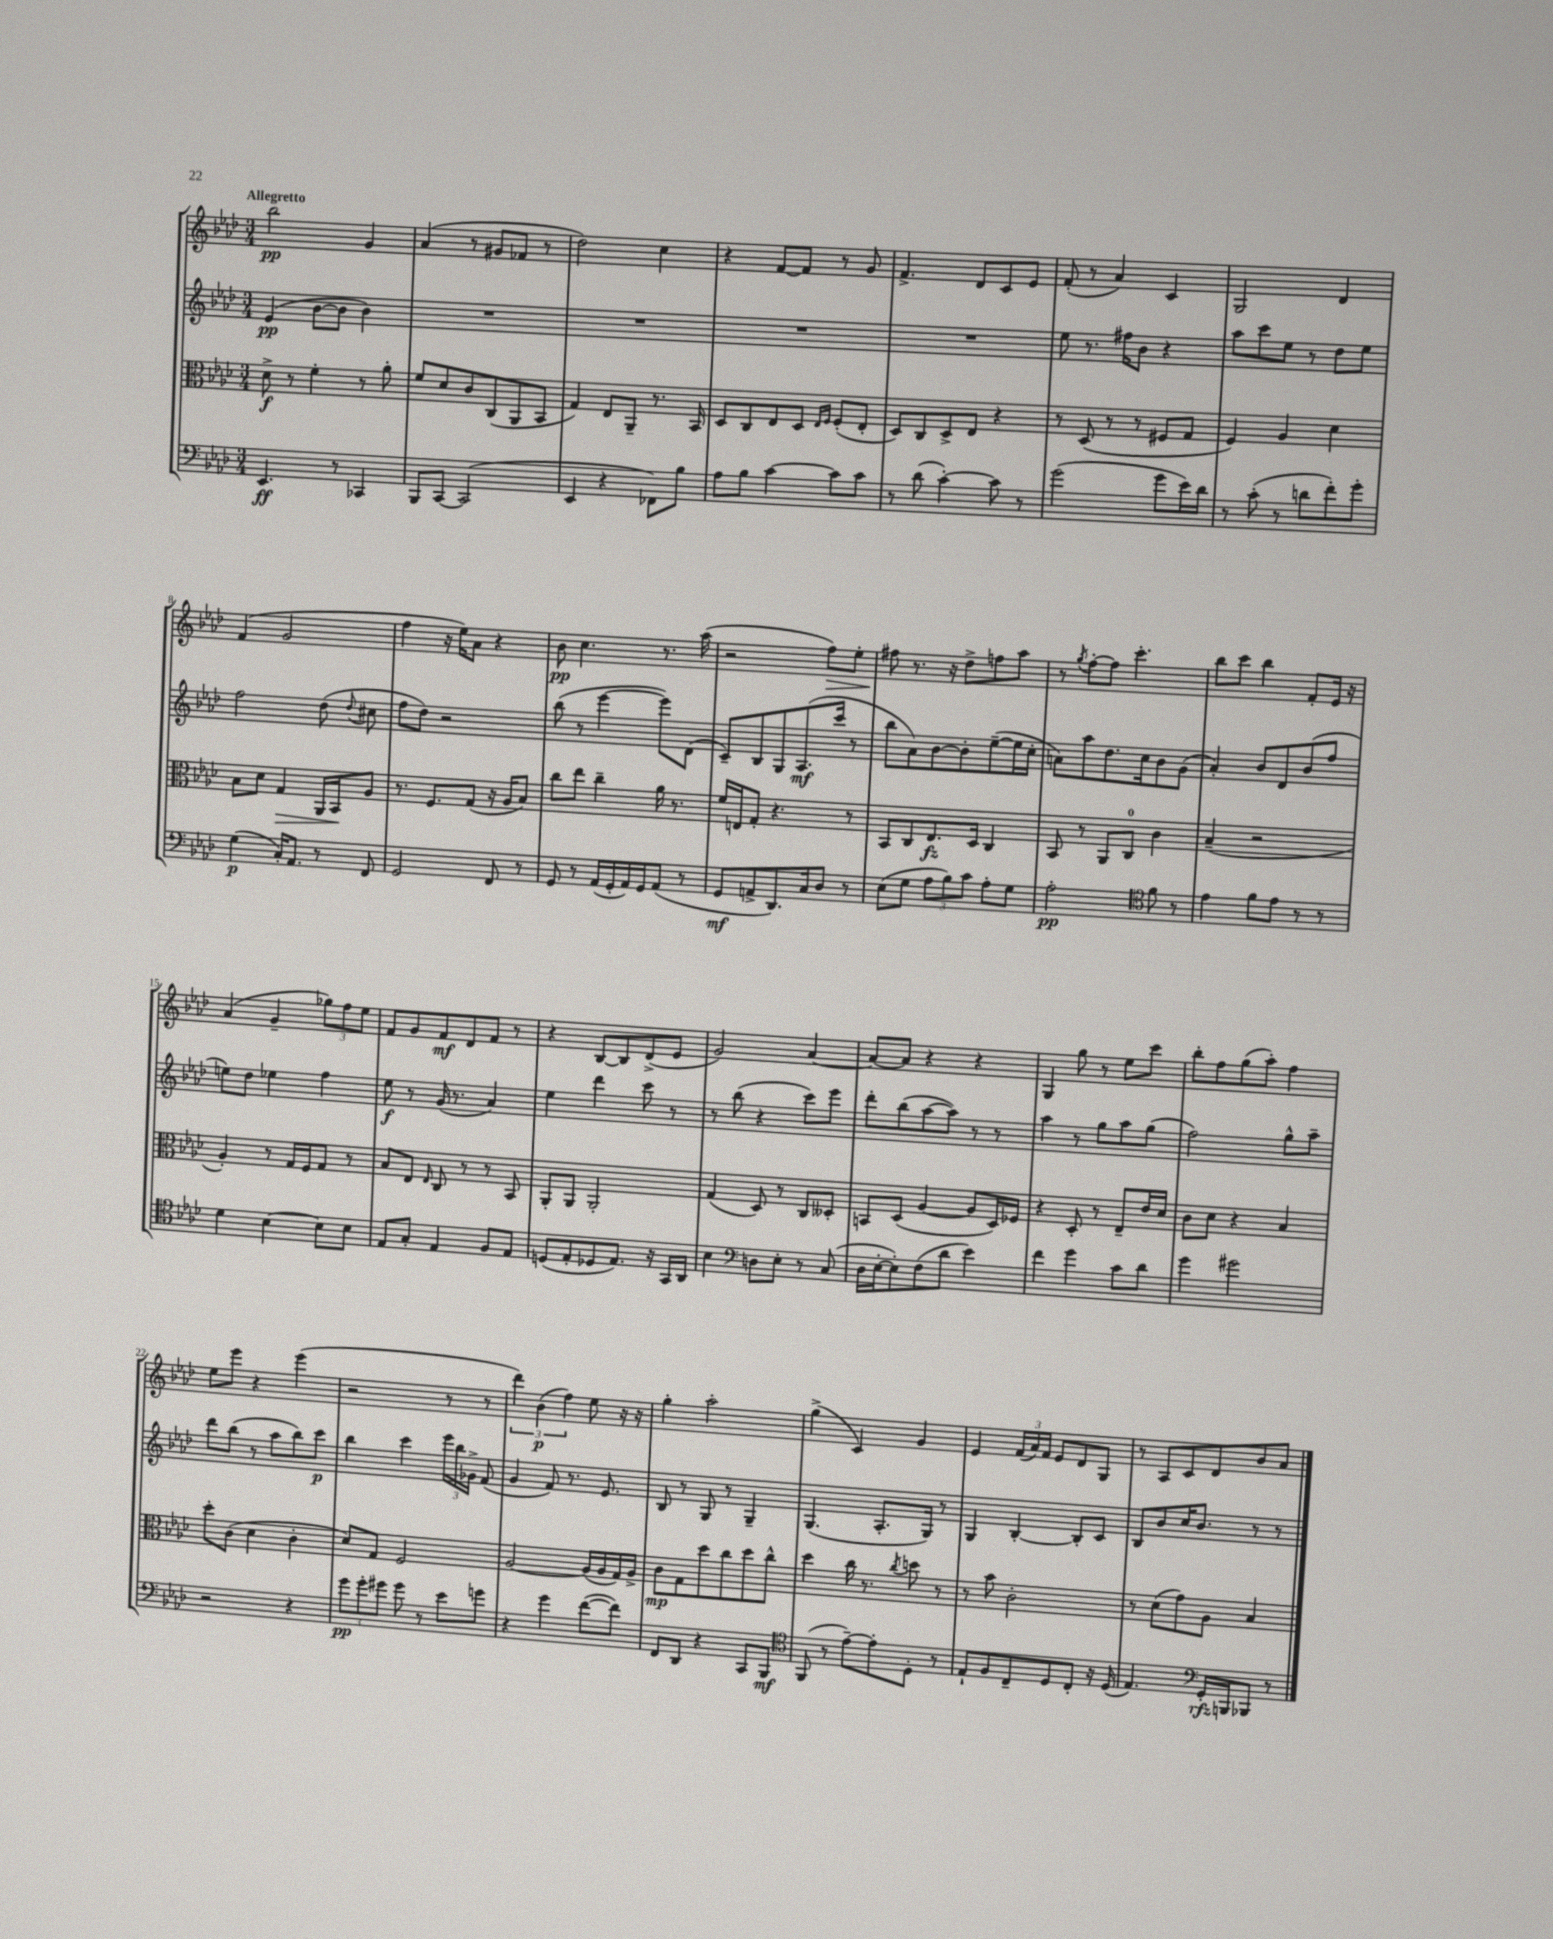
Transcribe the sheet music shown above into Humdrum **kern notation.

**kern	**dynam	**kern	**dynam	**kern	**dynam	**kern	**dynam
*part4	*part4	*part3	*part3	*part2	*part2	*part1	*part1
*staff4	*staff4	*staff3	*staff3	*staff2	*staff2	*staff1	*staff1
*clefF4	*	*clefC3	*	*clefG2	*	*clefG2	*
*k[b-e-a-d-]	*	*k[b-e-a-d-]	*	*k[b-e-a-d-]	*	*k[b-e-a-d-]	*
*M3/4	*	*M3/4	*	*M3/4	*	*M3/4	*
=1	=1	=1	=1	=1	=1	=1	=1
!	!	!	!	!	!	!LO:TX:a:B:t=Allegretto	!
4.EE-/	ff	8d-^\	f	(4e-/	pp	2bb-\	pp
.	.	8r	.	.	.	.	.
.	.	4f'\	.	[8b-\L	.	.	.
8r	.	.	.	8b-\J]	.	.	.
4CC-X/	.	8r	.	4b-\)	.	4g/	.
.	.	8a-'\	.	.	.	.	.
=2	=2	=2	=2	=2	=2	=2	=2
8BBB-/L	.	8f/L	.	2.r	.	(4a-/	.
[8CC/J	.	8d-/	.	.	.	.	.
(2CC/]	.	8c/	.	.	.	8r	.
.	.	(8C/	.	.	.	8g#X/L	.
.	.	8AA-/	.	.	.	8f-X/J	.
.	.	8BB-/J	.	.	.	8r	.
=3	=3	=3	=3	=3	=3	=3	=3
4EE-/	.	4G/)	.	2.r	.	2dd-\)	.
4r	.	8E-/L	.	.	.	.	.
.	.	8AA-~/J	.	.	.	.	.
8FF-X\L)	.	8.r	.	.	.	4cc\	.
8B-\J	.	.	.	.	.	.	.
.	.	16BB-/	.	.	.	.	.
=4	=4	=4	=4	=4	=4	=4	=4
8A-\L	.	8D-/L	.	2.r	.	4r	.
8B-\J	.	8C/	.	.	.	.	.
[4c\	.	8E-/	.	.	.	[8f/L	.
.	.	8D-/J	.	.	.	8f/J]	.
.	.	16qqE-/LL	.	.	.	.	.
.	.	16qqF/JJ	.	.	.	.	.
8c\L]	.	(8F'/L	.	.	.	8r	.
8c\J	.	8E-'/J	.	.	.	8g/	.
=5	=5	=5	=5	=5	=5	=5	=5
8r	.	8D-/L)	.	2.r	.	4.f^/	.
(8d-\	.	8C/	.	.	.	.	.
[4c'\)	.	8D-^/	.	.	.	.	.
.	.	8E-/J	.	.	.	8d-/L	.
8c\]	.	4r	.	.	.	8c/	.
8r	.	.	.	.	.	8e-/J	.
=6	=6	=6	=6	=6	=6	=6	=6
(2g\	.	8r	.	8ee-\	.	(8f'/	.
.	.	(8D-/	.	8.r	.	8r	.
.	.	8r	.	.	.	4a-/)	.
.	.	.	.	16ff#X\KL	.	.	.
.	.	8r	.	8b-\J	.	.	.
8g\L	.	8F#X/L	.	4r	.	4c/	.
16e-\L)	.	8G/J	.	.	.	.	.
16d-\JJ	.	.	.	.	.	.	.
=7	=7	=7	=7	=7	=7	=7	=7
8r	.	4F/)	.	8aa-\L	.	2G/	.
(8c'\	.	.	.	8ccc\	.	.	.
8r	.	4A-/	.	8ee-\J	.	.	.
8dn\L	.	.	.	8r	.	.	.
8f'\)	.	4d-\	.	8dd-\L	.	4d-/	.
8g'\J	.	.	.	8ee-\J	.	.	.
!!LO:LB:g=z
=8	=8	=8	=8	=8	=8	=8	=8
(4G\	p	8B-\L	.	2ff\	.	(4f/	.
.	.	8d-\J	.	.	.	.	.
!	!	!	!LO:HP:b	!	!	!	!
16C'/KL)	.	4G/	>	.	.	2g/	.
8.AA-/J	.	.	.	.	.	.	.
8r	.	16AA-/LL	.	(8dd-\	.	.	.
.	.	16BB-/J	.	.	.	.	.
.	.	.	.	8qqdd-/	.	.	.
8FF/	.	8A-/J	]	8cc#X\	.	.	.
=9	=9	=9	=9	=9	=9	=9	=9
2GG/	.	8.r	.	8ff\L	.	4ff\	.
.	.	.	.	8dd-\J)	.	.	.
.	.	8.F/L	.	.	.	.	.
.	.	.	.	2r	.	16r	.
.	.	.	.	.	.	16ee-\KL)	.
.	.	(8G/J	.	.	.	8a-\J	.
8FF/	.	16r	.	.	.	4r	.
.	.	16A-/KL	.	.	.	.	.
8r	.	8B-/J)	.	.	.	.	.
=10	=10	=10	=10	=10	=10	=10	=10
8GG/	.	8cc\L	.	(8bb-\	.	8b-\	pp
8r	.	8ee-\J	.	8r	.	4.cc\	.
(16AA-/LL	.	4cc~\	.	[4eee-\	.	.	.
16GG'/	.	.	.	.	.	.	.
16AA-/)	.	.	.	.	.	.	.
16GG/J	.	.	.	.	.	.	.
(8AA-/J	.	16a-\	.	8eee-\L])	.	8.r	.
.	.	8.r	.	.	.	.	.
8r	.	.	.	(8d-\J	.	.	.
.	.	.	.	.	.	(16aa-\	.
=11	=11	=11	=11	=11	=11	=11	=11
8GG/L	mf	16f/LL	.	8c~/L)	.	2r	.
.	.	16En/J	.	.	.	.	.
8AAn^/	.	8G'/J	.	8B-/	.	.	.
8.DD-/)	.	4.r	.	8G/	.	.	.
.	.	.	.	(8.A-/	mf	.	.
16C/k	.	.	.	.	.	.	.
!	!	!	!	!	!	!	!LO:HP:b
8D-/J	.	.	.	.	.	8ff\L)	>
.	.	.	.	16ccc/Jk	.	.	.
8r	.	8r	.	8r	.	8ee-'\J	.
=12	=12	=12	=12	=12	=12	=12	=12
(8E-\L	.	8BB-/L	.	8bb-\L	.	8ff#X\	.
8G\J	.	8C/	.	8a-\)	.	8.r	]
12A-\L	.	8.E-/	fz	[8b-\	.	.	.
.	.	.	.	.	.	16r	.
12B-\)	.	.	.	.	.	.	.
.	.	.	.	8b-'\]	.	8dd-^\L	.
12c\J	.	.	.	.	.	.	.
.	.	16D-/Jk	.	.	.	.	.
8A-'\L	.	4C/	.	([8ee-~\	.	8ffn\	.
8G\J	.	.	.	16ee-\L]	.	8aa-\J	.
.	.	.	.	16cc'\JJ	.	.	.
=13	=13	=13	=13	=13	=13	=13	=13
2A-'\	pp	8BB-/	.	8an\L)	.	8r	.
.	.	.	.	.	.	8qgg/	.
.	.	8r	.	8aa-\	.	[8ff'\L	.
.	.	8AA-/L	.	8.dd-\	.	8ff\J]	.
.	.	8C/J	.	.	.	4.ccc'\	.
.	.	.	.	16cc\k	.	.	.
*clefC4	*	*	*	*	*	*	*
8f\	.	4c\	.	8b-\	.	.	.
8r	.	.	.	(8g\J	.	.	.
=14	=14	=14	=14	=14	=14	=14	=14
4e-\	.	(4B-~/	.	4a-'/)	.	8bb-\L	.
.	.	.	.	.	.	8ccc\J	.
8f\L	.	2r	.	8b-/L	.	4bb-\	.
8e-\J	.	.	.	8d-/	.	.	.
8r	.	.	.	(8b-/	.	8f'/L	.
8r	.	.	.	8ff/J	.	16e-/Jk	.
.	.	.	.	.	.	16r	.
!!LO:LB:g=z
=15	=15	=15	=15	=15	=15	=15	=15
4d-\	.	4A-'/)	.	8een\L)	.	(4a-/	.
.	.	.	.	8dd-\J	.	.	.
[4B-\	.	8r	.	4ee-X\	.	4g~/	.
.	.	16G/LL	.	.	.	.	.
.	.	16F/J	.	.	.	.	.
8B-\L]	.	8G/J	.	4ff\	.	12gg-X\L)	.
.	.	.	.	.	.	12ff\	.
8B-\J	.	8r	.	.	.	.	.
.	.	.	.	.	.	12ee-\J	.
=16	=16	=16	=16	=16	=16	=16	=16
8E-/L	.	8B-/L	.	8ee-\	f	8f/L	.
8G'/J	.	8E-/J	.	8r	.	8g/	.
.	.	16qqE-/	.	.	.	.	.
4E-/	.	8C/	.	(16g/	.	8f/	mf
.	.	.	.	8.r	.	.	.
.	.	8r	.	.	.	8d-/	.
8F/L	.	8r	.	4a-/)	.	8f/J	.
8E-/J	.	8BB-/	.	.	.	8r	.
=17	=17	=17	=17	=17	=17	=17	=17
(8Dn/L	.	8AA-'/L	.	4ee-\	.	4r	.
8E-'/	.	8AA-/J	.	.	.	.	.
8D-X/	.	2AA-'/	.	4ddd-\	.	[8B-/L	.
8.E-/J)	.	.	.	.	.	8B-/]	.
.	.	.	.	8ccc\	.	(8d-^/	.
16r	.	.	.	.	.	.	.
16GG/LL	.	.	.	8r	.	8e-/J	.
16AA-/JJ	.	.	.	.	.	.	.
=18	=18	=18	=18	=18	=18	=18	=18
4B-\	.	(4G/	.	8r	.	2g/)	.
.	.	.	.	(8bb-\	.	.	.
*clefF4	*	*	*	*	*	*	*
8Dn\L	.	8D-/)	.	4r	.	.	.
8E-'\J	.	8r	.	.	.	.	.
8r	.	8C/L	.	8ccc\L)	.	[4a-/	.
(8C/	.	8D--X'/J	.	8eee-\J	.	.	.
=19	=19	=19	=19	=19	=19	=19	=19
16D-\LL	.	8BBn/L	.	8ddd-'\L	.	8a-/L_	.
[16E-'\J	.	.	.	.	.	.	.
8E-'\])	.	(8D-/J	.	(8bb-\	.	8a-/J]	.
(8F\	.	[4A-/	.	[8aa-\	.	4r	.
8d-\J	.	.	.	8aa-\J])	.	.	.
4e-\)	.	8A-/L]	.	8r	.	4r	.
.	.	16D-/L)	.	8r	.	.	.
.	.	16F-X/JJ	.	.	.	.	.
=20	=20	=20	=20	=20	=20	=20	=20
4f\	.	4r	.	4aa-\	.	4G/	.
4g\	.	8D-'/	.	8r	.	8gg\	.
.	.	8r	.	8gg\L	.	8r	.
8c\L	.	8E-~/L	.	8aa-\	.	8ee-\L	.
8d-\J	.	16e-/L	.	(8gg\J	.	8ccc\J	.
.	.	16d-/JJ	.	.	.	.	.
=21	=21	=21	=21	=21	=21	=21	=21
4g\	.	8c\L	.	2ff\)	.	8bb-'\L	.
.	.	8d-\J	.	.	.	8ff\	.
2g#X\	.	4r	.	.	.	(8gg\	.
.	.	.	.	.	.	8aa-'\J)	.
.	.	4B-/	.	8gg^^\L	.	4ff\	.
.	.	.	.	8aa-~\J	.	.	.
!!LO:LB:g=z
=22	=22	=22	=22	=22	=22	=22	=22
2r	.	8dd-'\L	.	8ddd-\L	.	8ee-\L	.
.	.	(8c\J	.	(8bb-\J	.	8eee-\J	.
.	.	4d-\	.	8r	.	4r	.
.	.	.	.	8aa-\L	.	.	.
4r	.	4c'\	.	8bb-\)	.	(4eee-\	.
.	.	.	.	8ccc\J	p	.	.
=23	=23	=23	=23	=23	=23	=23	=23
12g\L	pp	8d-/L)	.	4bb-\	.	2r	.
12g'\	.	.	.	.	.	.	.
.	.	8G/J	.	.	.	.	.
12g#X\J	.	.	.	.	.	.	.
8g#\	.	2F/	.	4ccc\	.	.	.
8r	.	.	.	.	.	.	.
8e-\L	.	.	.	24eee-\LL	.	8r	.
.	.	.	.	24bb-\	.	.	.
.	.	.	.	24g-X^\JJ	.	.	.
8gn\J	.	.	.	(8f/	.	8r	.
=24	=24	=24	=24	=24	=24	=24	=24
4r	.	[2A-/	.	4g/	.	6ddd-\)	.
.	.	.	.	.	.	(6b-\	p
4g\	.	.	.	8f/)	.	.	.
.	.	.	.	.	.	6ff\)	.
.	.	.	.	8.r	.	.	.
([8f\L	.	(16A-/LL]	.	.	.	8ee-\	.
.	.	16A-/	.	8.e-/	.	.	.
8f\J])	.	16G/)	.	.	.	16r	.
.	.	16A-^/JJ	.	.	.	16r	.
=25	=25	=25	=25	=25	=25	=25	=25
8FF/L	.	8c\L	mp	8B-/	.	4gg'\	.
8DD-/J	.	8G\	.	8r	.	.	.
4r	.	8dd-\	.	8G/	.	2aa-'\	.
.	.	8cc\	.	8r	.	.	.
8CC/L	.	8dd-\	.	4G~/	.	.	.
8BBB-/J	mf	8cc^^\J	.	.	.	.	.
=26	=26	=26	=26	=26	=26	=26	=26
*clefC4	*	*	*	*	*	*	*
(8FF/	.	4dd-\	.	(4.G/	.	(4gg^\	.
8r	.	.	.	.	.	.	.
[8e-~\L)	.	16cc\	.	.	.	4c/)	.
.	.	8.r	.	.	.	.	.
8e-'\]	.	.	.	8.A-'/L	.	.	.
.	.	8qcc/	.	.	.	.	.
8D-'\J	.	8ddn\	.	.	.	4g/	.
.	.	.	.	16G/Jk)	.	.	.
8r	.	8r	.	8r	.	.	.
=27	=27	=27	=27	=27	=27	=27	=27
8E-`/L	.	8r	.	4G/	.	4e-/	.
8F/	.	8b-\	.	.	.	.	.
8C~/	.	2c'\	.	[4B-'/	.	(24f/LL	.
.	.	.	.	.	.	24a-/)	.
.	.	.	.	.	.	24f/JJ	.
8D-/	.	.	.	.	.	8e-/L	.
8C'/J	.	.	.	8B-'/L]	.	8d-/	.
16r	.	.	.	8c/J	.	8G/J	.
(16D-/	.	.	.	.	.	.	.
=28	=28	=28	=28	=28	=28	=28	=28
4.E-/)	.	8r	.	8B-/L	.	8r	.
.	.	(8d-\L	.	8b-/	.	8A-/L	.
.	.	8g\)	.	16cc/K	.	8c/	.
.	.	.	.	8.b-/J	.	.	.
*clefF4	*	*	*	*	*	*	*
16GG'/LL	rfz	8A-\J	.	.	.	8d-/	.
16BBBn/J	.	.	.	.	.	.	.
8BBB-X/J	.	4B-/	.	8r	.	8b-/	.
8r	.	.	.	8r	.	8a-/J	.
==	==	==	==	==	==	==	==
*-	*-	*-	*-	*-	*-	*-	*-
